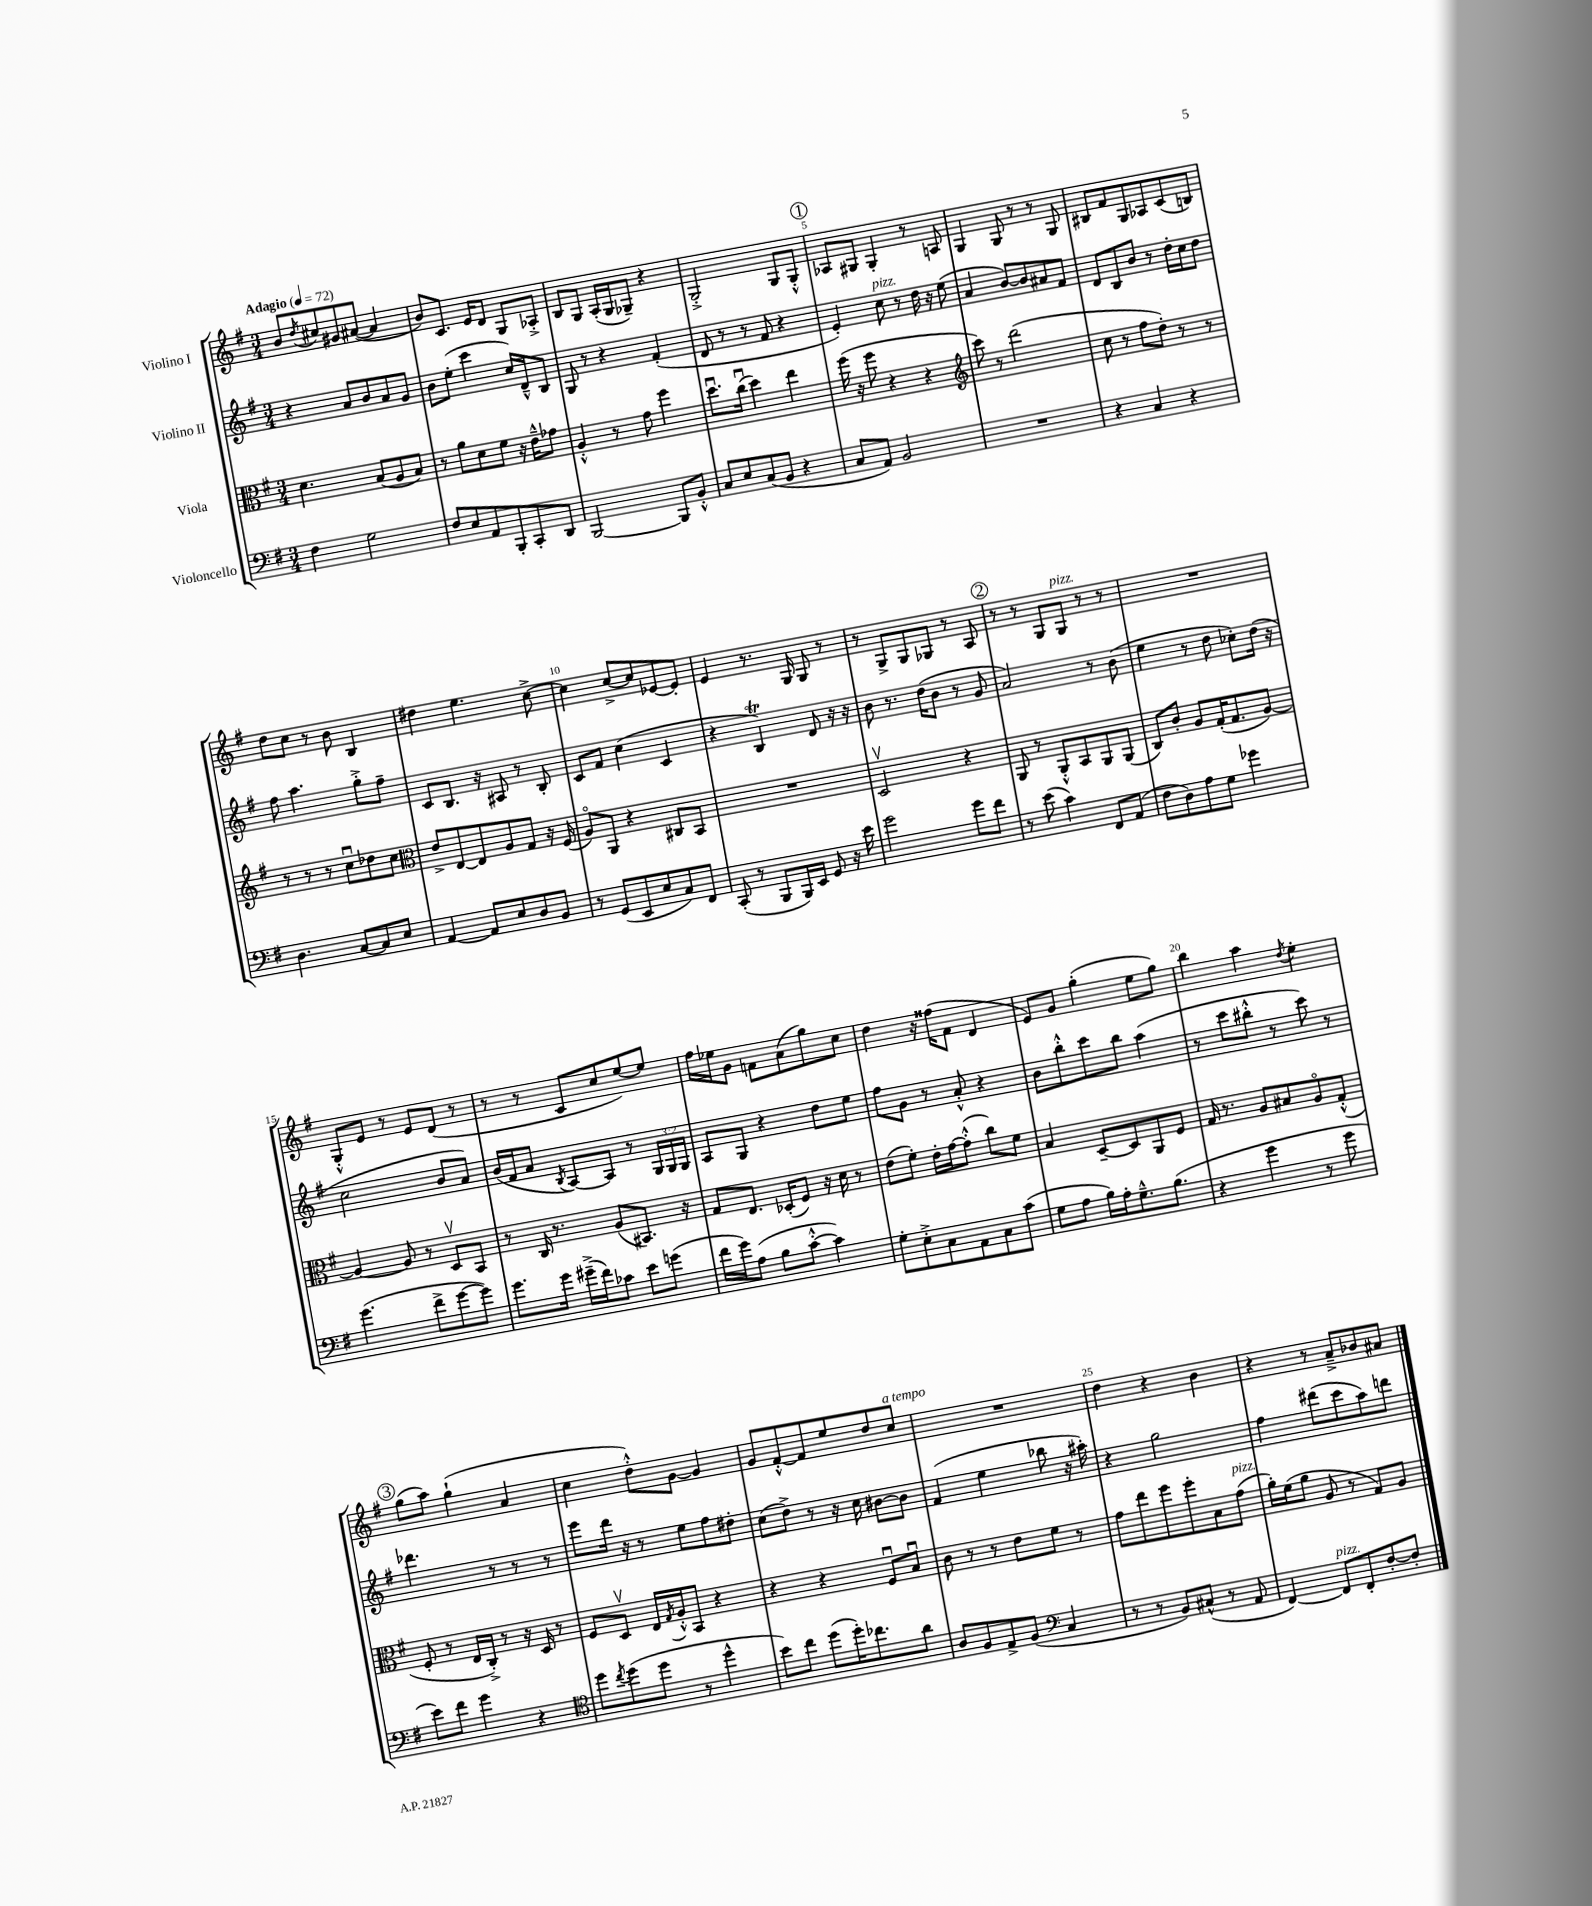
<<
\new StaffGroup <<
\new Staff = "s0" \with { instrumentName = "Violino I" } {
    \clef treble \key g \major \numericTimeSignature \time 3/4 \tempo "Adagio" 4 = 72
    b'8 \acciaccatura { d''8 } cis''8 gis'8 ais'8~( ais'4 |
    b'8) c'8. e'16 d'8 g8 aes8-.-> |
    b8 g8 a16-.( g16 ges8--) r4 |
    g2-.-> g8 g8-.-^ |
    \mark \markup { \circle "1" } aes8 gis8 gis4-. r8 a8 |
    g4 g8 r8 r8 g8 |
    bis8 fis'8 g8 aes8 c'8( b8) |
    d''8 c''8 r8 b'8 b4 |
    dis''4 e''4. c''8~-> |
    c''4 c''8~-> c''8 ees'8~ ees'8-. |
    e'4 r8. g16 g8 r8 |
    r8 g8-> g8 ges8 r8 a8 |
    \mark \markup { \circle "2" } r8 r8 g8 g8^\markup { \italic "pizz." } r8 r8 |
    R2. |
    g8-.-^ e'8 r8 e'8 d'8( r8 |
    r8 r8 c'8 c''8 e''8~) e''8 |
    fis''16 ees''16 g'8 f'8 a'8( g''8) c''8 |
    d''4 r16 fisis''16( fis'8 d'4 |
    e'8) g'8 g''4-.( e''8 g''8) |
    b''4 a''4 \acciaccatura { d''8 } e''4-. |
    \mark \markup { \circle "3" } g''8( a''8) g''4-!( a'4 |
    c''4 d''8-.-^) g'8~ g'4 |
    g'8 fis'8~-.-^ fis'8 e''8 d''8 c''8^\markup { \italic "a tempo" } |
    R2. |
    d''4 r4 b'4 |
    r4 r8 a'8---> bes'8 ais'8 \bar "|." |
}
\new Staff = "s1" \with { instrumentName = "Violino II" } {
    \clef treble \key g \major \numericTimeSignature \time 3/4 \override Staff.TupletNumber.text = #tuplet-number::calc-fraction-text
    r4 a'8 b'8 a'8 g'8 |
    b'8 e''8-.( c'''4 c''16) d'16---^ b8 |
    g8 r8 r4 fis'4-.( |
    d'8 r8 r8 fis'8 r4 |
    \mark \markup { \circle "1" } e'4-.) c''8^\markup { \italic "pizz." } r8 d''16 r16 e''8( |
    a'4 b'8~) b'8 ais'8 fis'8 |
    d'8 b8 b'8 r8 d''16-. c''16 d''8 |
    fis''8 a''4. g''8-.-> fis''8-- |
    c'8 b8. r16 ais8 r8 b8-. |
    c'8 fis'8 c''4( c'4 |
    r4 b4\trill) d'8 r16 r16 |
    b'8 r8. d''16( b'8 r8 g'8 |
    \mark \markup { \circle "2" } a'2) r8 b'8( |
    e''4 r8 d''8 ces''8-.) d''16( r16 |
    c''2 b'8 a'8) |
    b'16( fis'16 a'8 \acciaccatura { b8 } a8~) a8 r8 \tuplet 3/2 { g16 g16 g16 } |
    a8 g8 r4 d''8 e''8 |
    fis''8 g'8 r8 a'8-.-^ r4 |
    b'8 b''8-.-^ c'''8 b''8 a''4( |
    r8 c'''8 bis''8-.-^ r8 c'''8) r8 |
    \mark \markup { \circle "3" } des'''4. r8 r8 r8 |
    e'''8 d'''16 r16 r8 e''8 fis''8 dis''8-. |
    c''8( d''8->) r8 r16 c''16 bis'8~ bis'8 |
    fis'4( e''4 bes''8 r16 ais''16-.) |
    r4 g''2 |
    fis''4 dis'''8( c'''8 a''8) d'''8 \bar "|." |
}
\new Staff = "s2" \with { instrumentName = "Viola" } {
    \clef alto \key g \major \numericTimeSignature \time 3/4
    d'4. b8( a8 b8) |
    r8 a'8 d'8 fis'8 r16 e'16---^ ges'8 |
    a4-.-^ r8 g'8 fis''4 |
    d''8.\downbow c''16\downbow( d''4) e''4 |
    \mark \markup { \circle "1" } fis''16( r16 fis''8 r4 r4 |
    \clef treble c'''8) r8 d'''2( |
    c''8 r8 fis''8 d''8-.) r8 r8 |
    r8 r8 r8 c''8\downbow des''8 c''8 |
    \clef alto e'8-> e8~ e8 a8 g8 r16 fis16( |
    a8\flageolet) a,8 r4 cis8 b,8 |
    R2. |
    d2\upbow r4 |
    \mark \markup { \circle "2" } a,8 r8 a,8-.-^ b,8 a,8 a,8( |
    c8) c'8-. a8 g16-.( g8. a8~) |
    a4~ a8 r8 d8\upbow b,8 |
    r8 c16 r8. a8( bis,8.) r16 |
    g8 e8. des16-.( fis8) r16 d'16 r8 |
    e'8( fis'8-.) e'16-. g'16~ g'8-.-^( c''8) fis'8 |
    b4 d8~-- d8 a,8 fis8 |
    g16 r8. a8 bis8 a8\flageolet g8-.-^( |
    \mark \markup { \circle "3" } fis8-. r8 e16 c16-.->) r8 r16 d16 r8 |
    fis8 d8\upbow e16 \acciaccatura { g8 } a16-.-^ b,8 r4 |
    r4 r4 fis8\downbow b8\downbow |
    c'8 r8 r8 e'8 fis'8 r8 |
    g'8 e''8 fis''8 fis''8-. b8 g'8^\markup { \italic "pizz." }( |
    a'16-.) fis'16( a'8 a8 r8 g8) a8 \bar "|." |
}
\new Staff = "s3" \with { instrumentName = "Violoncello" } {
    \clef bass \key g \major \numericTimeSignature \time 3/4
    fis4 g2 |
    fis8 e8 a,8 b,,8-. c,8-. d,8 |
    b,,2~ b,,8 b,8-.-^ |
    c8 e8 c8( b,8 r4 |
    \mark \markup { \circle "1" } c8 a,8) b,2 |
    R2. |
    r4 c4 r4 |
    d4. c8~ c8 e8 |
    a,4~ a,8 e8 d8 b,8 |
    r8 g,8( e,8 e8 c8) fis,8 |
    c,8-.( r8 b,,8 b,,16) e,16 g,8 r16 e'16 |
    g'2 g'8 fis'8 |
    \mark \markup { \circle "2" } r8 e'8( c'4) fis,8 a,8( |
    fis8 d8) a8 g8 ges'4 |
    g'4.( fis'8-> g'8~ g'8) |
    g'8. g'16 gis'16--->( fis'16) ces'8 e'8 g'8( |
    fis'16 g'16) a8( b8 c'8~-.-^ c'4) |
    g8-. e8-.-> c8 a,8 c8 c'8( |
    g8 a8 b16) a16-. g8.---^ b8.( |
    r4 g'4 r8 g'8 |
    \mark \markup { \circle "3" } e'8) fis'8 g'4 r4 |
    \clef tenor d''8 \acciaccatura { c''8 } d''8( d''8 r8 d''4-^ |
    b'8) c''8 d''8( d''16-.) ces''8. a'8 |
    a8 fis8 e8-> fis8( \clef bass c4 |
    r8 r8 b,8) cis8-^( r8 a,8 |
    fis,4~) fis,8^\markup { \italic "pizz." } fis,8-. fis8~-. fis8-. \bar "|." |
}
>>
>>
\layout { \context { \Score \override BarNumber.break-visibility = ##(#f #t #t) barNumberVisibility = #(every-nth-bar-number-visible 5) } }
